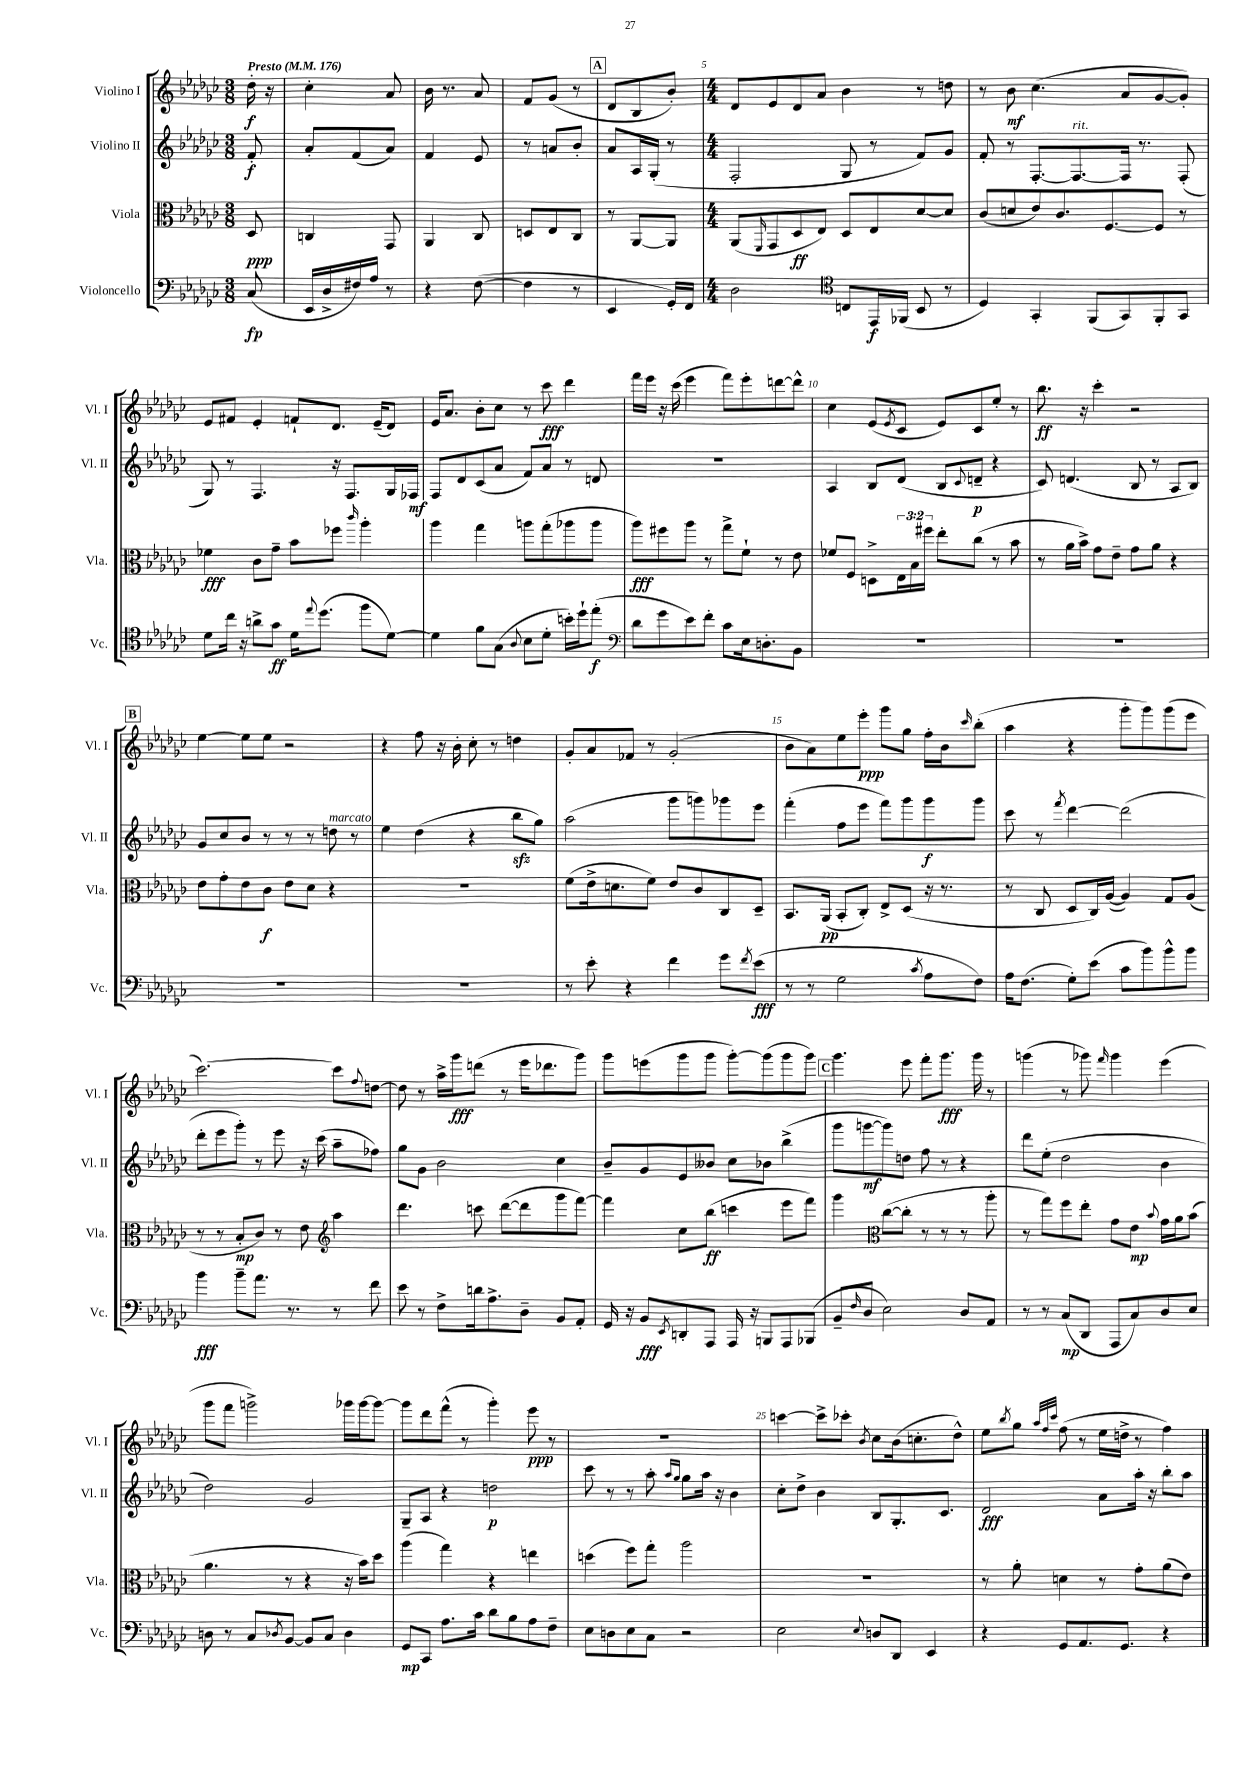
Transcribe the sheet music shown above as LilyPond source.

<<
\new StaffGroup <<
\new Staff = "s0" \with { instrumentName = "Violino I" shortInstrumentName = "Vl. I" } {
    \clef treble \key ges \major \numericTimeSignature \time 3/8 \partial 8 \tempo "Presto" 4 = 176
    des''16-.\f r16 |
    ces''4-. aes'8 |
    bes'16 r8. aes'8 |
    f'8 ges'8( r8 |
    \mark \markup { \box "A" } des'8 bes8 bes'8-.) |
    \numericTimeSignature \time 4/4 des'8 ees'8 des'8 aes'8 bes'4 r8 d''8 |
    r8 bes'8\mf ces''4.( aes'8 ges'8~ ges'8-.) |
    ees'8 fis'8 ees'4-. f'8-! des'8. ees'16--( des'8) |
    ees'16 aes'8. bes'8-. ces''8 r8 ces'''8\fff des'''4 |
    f'''16 ees'''16 r16 ces'''16( ees'''4 f'''8) ees'''8-. d'''8~ d'''8-^ |
    ces''4 ees'8( \acciaccatura { ees'8 } ces'8 ees'8) ces'8 ees''8-. r8 |
    bes''8.\ff r16 ces'''4-. r2 |
    \mark \markup { \box "B" } ees''4~ ees''8 ees''8 r2 |
    r4 f''8 r16 bes'16-. ces''8-. r8 d''4 |
    ges'8-. aes'8 fes'8 r8 ges'2-.( |
    bes'8 aes'8) ees''8 ees'''8-.\ppp ges'''8 ges''8 f''16-. bes'16 \grace { ces'''16 } bes''8-.( |
    aes''4 r4 ges'''8-. ges'''8) ges'''8( ees'''8 |
    ces'''2.~) ces'''8 \appoggiatura { f''8 } d''8~ |
    d''8 r8 aes''16-> ges'''16\fff d'''8( r8 ees'''16 des'''8. ges'''8) |
    ges'''8 e'''8( ges'''8 ges'''8 ges'''8~-.) ges'''8( ges'''8 ges'''8) |
    \mark \markup { \box "C" } ges'''4. ees'''8 f'''8-. ges'''8.\fff ges'''16 r8 |
    g'''4( r8 ges'''8) \grace { f'''16 } ges'''4 ees'''4( |
    ges'''8 f'''8 g'''2->) ges'''16 ges'''16~ ges'''8~ |
    ges'''8 des'''8 f'''8-^( r8 ges'''4-.) ees'''8\ppp r8 |
    R1 |
    c'''4~ c'''8-> ces'''8-. \acciaccatura { bes'8 } ces''8 bes'16( c''8.-. des''8-^) |
    ees''8 \acciaccatura { bes''8 } ges''8 \grace { aes''32 f''32 ces'''32 } f''8( r8 ees''16 d''16-> r8 f''4) \bar "|." |
}
\new Staff = "s1" \with { instrumentName = "Violino II" shortInstrumentName = "Vl. II" } {
    \clef treble \key ges \major \numericTimeSignature \time 3/8 \partial 8
    f'8-.\f |
    aes'8-. f'8( aes'8) |
    f'4 ees'8 |
    r8 a'8 bes'8-. |
    \mark \markup { \box "A" } aes'8 aes16 ges16-.( r8 |
    \numericTimeSignature \time 4/4 f2-. ges8 r8 f'8) ges'8 |
    f'8-. r8 f8.~-. f8.~^\markup { \italic "rit." } f16 r8. f8-.( |
    ges8) r8 f4. r16 f8. ges16 fes16\mf |
    f8 des'8 ces'8( aes'8 f'8) aes'8 r8 d'8 |
    R1 |
    aes4 bes8 des'8( bes8 \appoggiatura { ces'8 } d'8--\p r4 |
    ces'8) d'4.( bes8 r8 aes8 bes8) |
    \mark \markup { \box "B" } ges'8 ces''8 bes'8 r8 r8 r8 d''8^\markup { \italic "marcato" } r8 |
    ees''4 des''4( r4 bes''8\sfz ges''8) |
    aes''2( ges'''8 g'''8) ges'''8 ees'''8 |
    f'''4-.( f''8 ees'''8 f'''8) ges'''8 ges'''8\f ges'''8 |
    ces'''8 r8 \acciaccatura { f'''8 } des'''4~ des'''2( |
    des'''8-. ees'''8 ges'''8-.) r8 ees'''8 r16 ces'''16( aes''8-- fes''8) |
    ges''8 ges'8 bes'2 ces''4 |
    bes'8-- ges'8 ees'8 beses'8 ces''8 bes'8 bes''4->( |
    \mark \markup { \box "C" } ges'''8 g'''8~\mf g'''8) d''8 f''8 r8 r4 |
    des'''8 ees''8-.( des''2 bes'4 |
    des''2) ges'2 |
    ges8-- aes8 r4 d''2\p |
    ces'''8 r8 r8 aes''8-. \grace { aes''16 ges''16 } ges''8 aes''16 r16 bes'4 |
    ces''8-. des''8-> bes'4 bes8 ges8.-. ces'8. |
    des'2\fff aes'8 aes''16-. r16 bes''8-. aes''8 \bar "|." |
}
\new Staff = "s2" \with { instrumentName = "Viola" shortInstrumentName = "Vla." } {
    \clef alto \key ges \major \numericTimeSignature \time 3/8 \override Staff.TupletNumber.text = #tuplet-number::calc-fraction-text \partial 8
    des8\ppp |
    c4 ges,8 |
    aes,4 ces8 |
    d8 ees8 ces8 |
    \mark \markup { \box "A" } r8 aes,8~ aes,8 |
    \numericTimeSignature \time 4/4 aes,8( \grace { f,16 } ges,8 des8\ff ees8) des8 ees8 des'8~ des'8 |
    ces'8( d'8 ees'8) ces'8. f8.~ f8 r8 |
    fes'4\fff ces'8 ges'8-- bes'8 fes''8 \grace { ces'''16 } aes''4-. |
    aes''4 ges''4 a''8 ges''8-.( aes''8 aes''8 |
    aes''8\fff) fis''8 aes''8 r8 ges''8-> f'8-! r8 ees'8 |
    fes'8 f8 d8-> \tuplet 3/2 { ees16 bes16 fis''16 } ees''8-. ces''8( r8 bes'8 |
    r8 aes'16 bes'16->) ges'8 ees'8-- ges'8 aes'8 r4 |
    \mark \markup { \box "B" } ees'8 ges'8-. ees'8 ces'8\f ees'8 des'8 r4 |
    R1 |
    f'8( ees'16-> d'8. f'8) ees'8 ces'8 ces8 des8-- |
    bes,8. aes,16\pp( bes,8-. ces8-.) ees8-> des8( r16 r8. |
    r8 ces8 des8 ces16) aes16~( aes4) ges8 aes8( |
    r8 r8 bes8-.\mp ces'8) r8 ees'8 \clef treble aes''4 |
    des'''4. c'''8 des'''8~( des'''8 ges'''8 f'''8~) |
    f'''4 ces''8 bes''8\ff( c'''4 ees'''8 f'''8) |
    \mark \markup { \box "C" } ges'''4 \clef alto ces''8~( ces''8-. r8 r8 r8 aes''8-. |
    r8 ges''8) f''8 ees''8-. ges'8 ees'8\mp \appoggiatura { bes'8 } ges'16 aes'16 bes'8( |
    aes'4. r8 r4 r16 bes'16) des''8 |
    aes''4( ges''4) r4 e''4 |
    d''4( f''8) ges''8-. aes''2 |
    R1 |
    r8 aes'8-. d'4 r8 ges'8-. aes'8( ees'8) \bar "|." |
}
\new Staff = "s3" \with { instrumentName = "Violoncello" shortInstrumentName = "Vc." } {
    \clef bass \key ges \major \numericTimeSignature \time 3/8 \partial 8
    ces8\fp( |
    ees,16 des16-> fis16) aes16 r8 |
    r4 f8~( |
    f4 r8 |
    \mark \markup { \box "A" } ees,4 ges,16-.) f,16 |
    \numericTimeSignature \time 4/4 des2 \clef tenor c8 ees,16\f fes,16( bes,8 r8 |
    des4) ges,4-. f,8( ges,8) f,8-. ges,8 |
    des'8 ces''16 r16 a'8-> ges'8\ff des'16 \appoggiatura { ees''8 } des''8.( f''8 des'8~) |
    des'4 f'8 ges8( \appoggiatura { aes8 } bes8 des'8-. b'16-.) des''16-! ees''8-.\f( |
    \clef bass des'8 ges'8 ees'8) f'8-. ces'8 ees16 d8.-. bes,8 |
    R1 |
    R1 |
    \mark \markup { \box "B" } R1 |
    R1 |
    r8 ees'8-. r4 f'4 ges'8 \acciaccatura { f'8 } ees'8\fff( |
    r8 r8 ges2 \acciaccatura { ces'8 } aes8 f8) |
    aes16 f8.( ges8-.) ees'8( ces'8 bes'8) bes'8-^ bes'8 |
    bes'4\fff bes'8-- aes'8. r8. r8 f'8 |
    ees'8 r8 f8-> d'16 aes8.-> des8-- bes,8 aes,8-. |
    ges,16 r16 bes,8\fff \acciaccatura { ees,8 } d,8-. aes,,8 aes,,16 r16 b,,8 aes,,8 bes,,8( |
    \mark \markup { \box "C" } bes,8-- \grace { f16 } des8 ees2) des8 aes,8 |
    r8 r8 ces8\mp( des,8 aes,,8 ces8) des8 ees8 |
    d8 r8 ces8 \acciaccatura { des8 } bes,8~ bes,8 ces8 des4 |
    ges,8\mp ces,8 aes8. ces'16 des'8 bes8 aes8 f8-- |
    ees8 d8 ees8 ces8 r2 |
    ees2 \appoggiatura { ees8 } d8 des,8 ees,4 |
    r4 ges,8 aes,8. ges,8. r4 \bar "|." |
}
>>
>>
\layout { \context { \Score \override BarNumber.break-visibility = ##(#f #t #t) barNumberVisibility = #(every-nth-bar-number-visible 5) } }
